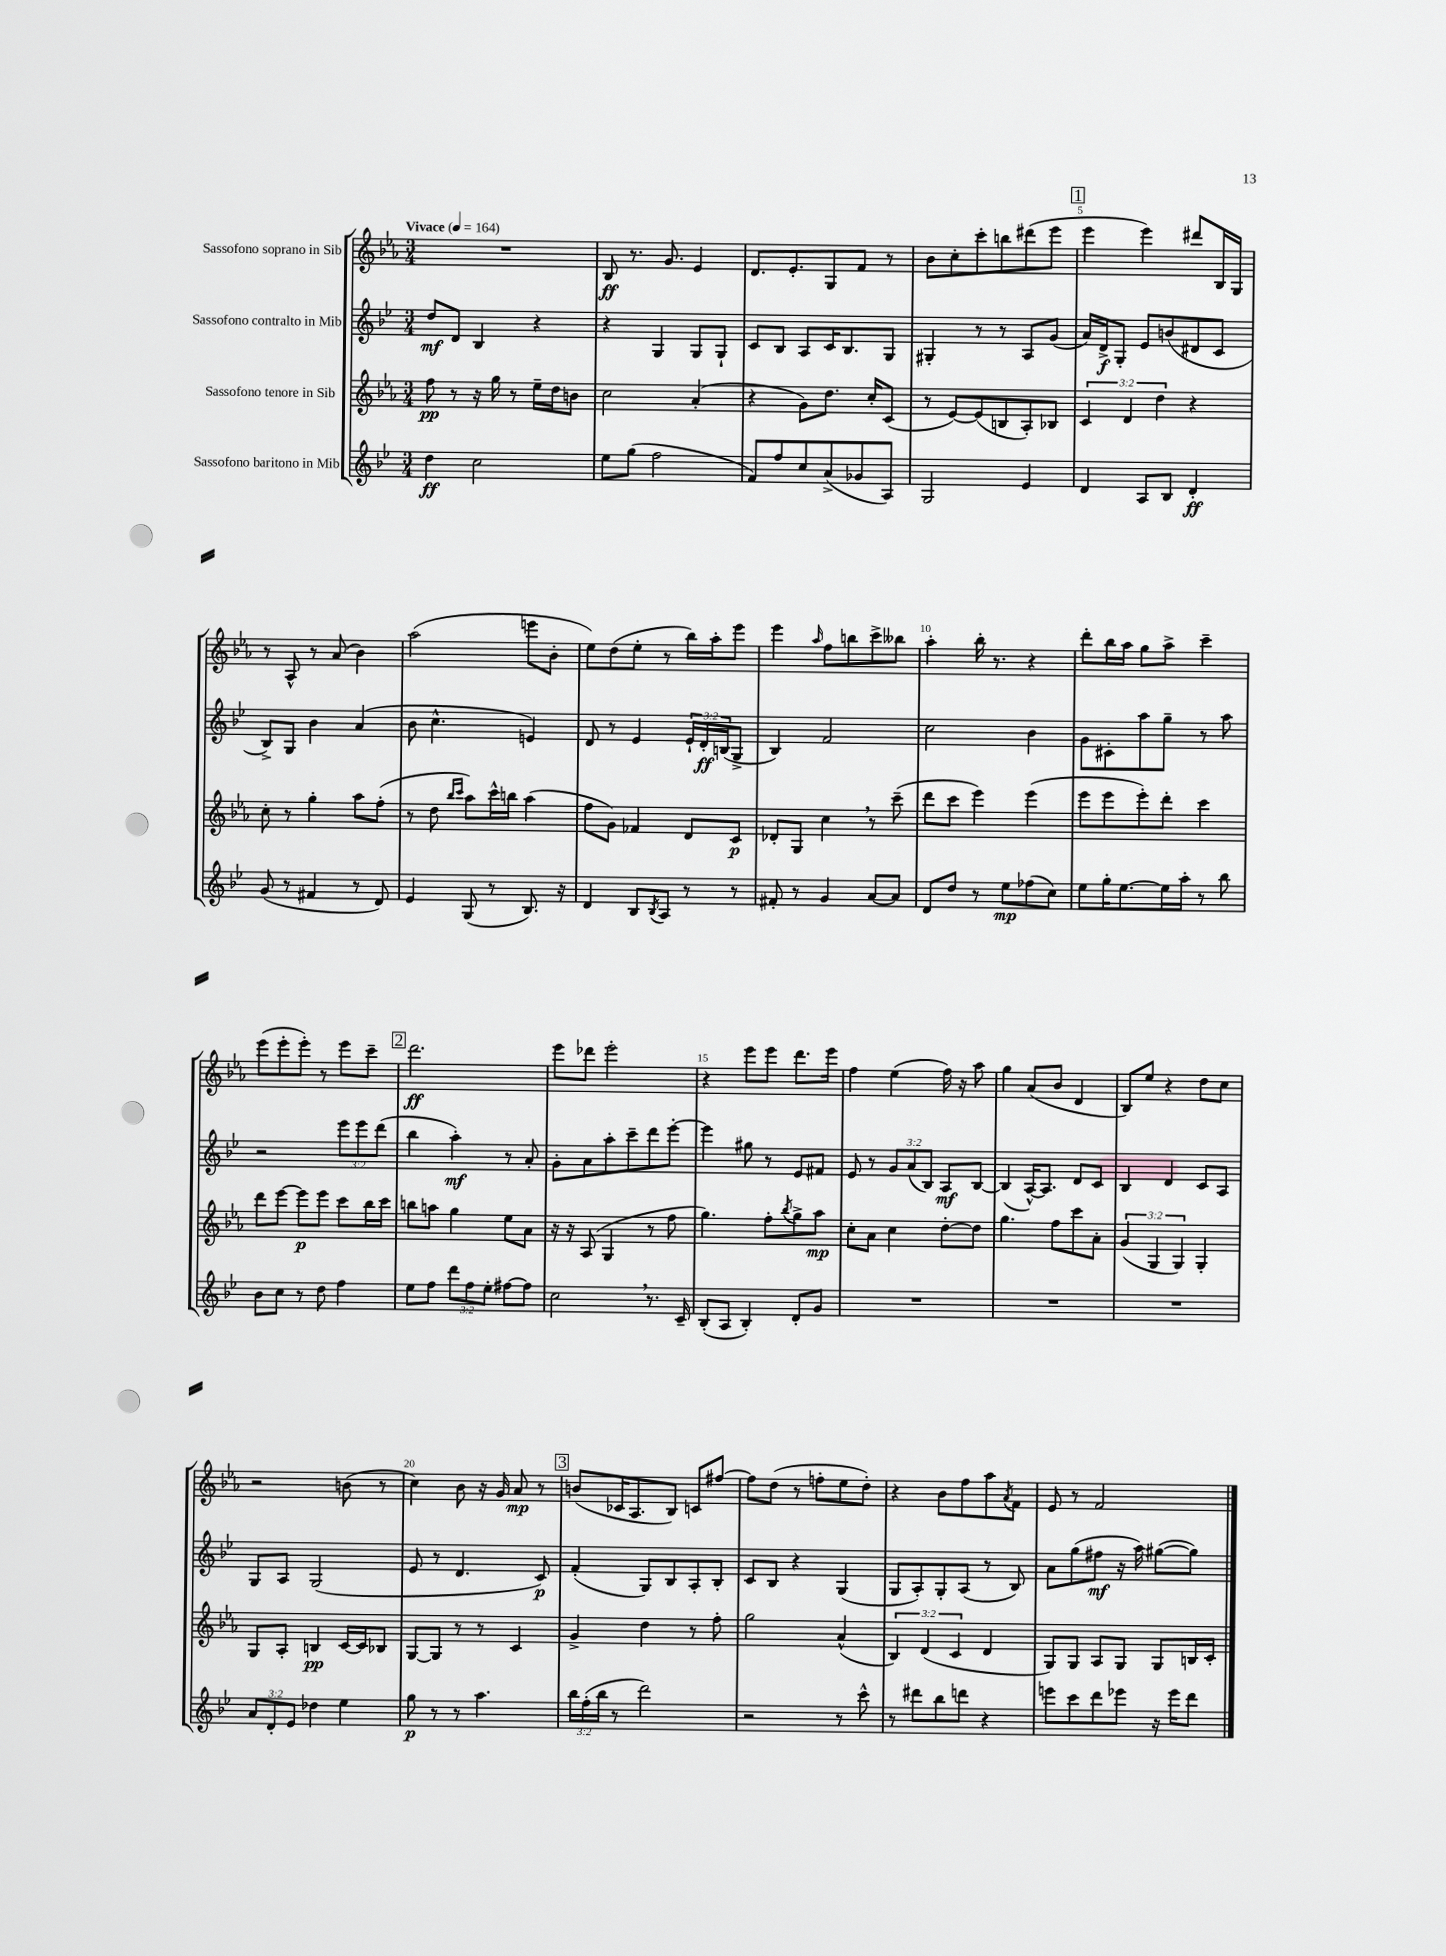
<<
\new StaffGroup <<
\new Staff = "s0" \with { instrumentName = "Sassofono soprano in Sib" } {
    \clef treble \key ees \major \numericTimeSignature \time 3/4 \tempo "Vivace" 4 = 164
    R2. |
    bes8\ff r8. g'8. ees'4 |
    d'8. ees'8.-. g8 f'8 r8 |
    bes'8 c''8-. c'''8-. b''8 dis'''8( ees'''8 |
    \mark \markup { \box "1" } ees'''4 ees'''4) dis'''8 bes16 g16 |
    r8 aes8-^ r8 aes'8( bes'4) |
    aes''2( e'''8 bes'8-. |
    ees''8) d''8( ees''8-. r8 bes''16) aes''16-. ees'''8 |
    ees'''4 \grace { aes''16 } f''8 b''8 c'''8-> beses''8 |
    aes''4-. bes''16-. r8. r4 |
    d'''8-. bes''16 aes''16 g''8 aes''8-> c'''4-- |
    ees'''8( ees'''8-. ees'''8-.) r8 ees'''8 c'''8-- |
    \mark \markup { \box "2" } d'''2.\ff |
    ees'''8 des'''8 ees'''2-. |
    r4 ees'''8 ees'''8 d'''8. ees'''16 |
    f''4 ees''4( f''16) r16 aes''8 |
    g''4 aes'8( bes'8 d'4 |
    bes8) ees''8 r4 d''8 c''8 |
    r2 b'8( r8 |
    c''4) bes'8 r16 g'16 aes'8\mp r8 |
    \mark \markup { \box "3" } b'8( ces'16 aes8. bes8) c'8 fis''8~ |
    fis''8 d''8( r8 f''8-. ees''8 d''8-.) |
    r4 bes'8 f''8 aes''8 \acciaccatura { aes'8 } f'8 |
    ees'8 r8 f'2 \bar "|." |
}
\new Staff = "s1" \with { instrumentName = "Sassofono contralto in Mib" } {
    \clef treble \key bes \major \numericTimeSignature \time 3/4 \override Staff.TupletNumber.text = #tuplet-number::calc-fraction-text
    d''8\mf d'8 bes4 r4 |
    r4 g4 g8 g8-! |
    c'8 bes8 a8 c'16 bes8. g8 |
    gis4-. r8 r8 a8 g'8( |
    \mark \markup { \box "1" } a'16) d'16->\f g8-. ees'8 b'8( dis'8 c'8 |
    bes8->) g8 bes'4 a'4( |
    bes'8 c''4.-^ e'4) |
    d'8 r8 ees'4 \tuplet 3/2 { ees'16-! d'16-.\ff b16( } g8-> |
    bes4) f'2 |
    c''2 bes'4 |
    g'8 cis'8-. a''8 g''8-- r8 a''8 |
    r2 \tuplet 3/2 { ees'''8 ees'''8 d'''8( } |
    \mark \markup { \box "2" } bes''4 a''4-.\mf) r8 a'8-. |
    g'8-. a'8 a''8-. c'''8-- d'''8 ees'''8~-. |
    ees'''4 gis''8 r8 ees'8 fis'8 |
    ees'8 r8 \tuplet 3/2 { g'8 a'8( bes8) } a8\mf bes8~ |
    bes4( a16~-^) a8. d'8 c'8 |
    bes4 d'4 c'8 a8 |
    g8 a8 g2( |
    ees'8 r8 d'4. c'8\p) |
    \mark \markup { \box "3" } f'4-.( g8) bes8 a8-. bes8-. |
    c'8 bes8 r4 g4( |
    g8 a8-.) g8-. a8( r8 bes8) |
    a'8 g''8( fis''8\mf r16 a''16) gis''8~( gis''8) \bar "|." |
}
\new Staff = "s2" \with { instrumentName = "Sassofono tenore in Sib" } {
    \clef treble \key ees \major \numericTimeSignature \time 3/4 \override Staff.TupletNumber.text = #tuplet-number::calc-fraction-text
    f''8\pp r8 r16 g''16 r8 ees''16-- d''16 b'8 |
    c''2 aes'4-.( |
    r4 g'8) d''8. c''16-. c'8( |
    r8 ees'8~) ees'8( b8 aes8-.) bes8 |
    \mark \markup { \box "1" } \tuplet 3/2 { c'4 d'4 d''4 } r4 |
    c''8-. r8 g''4-. aes''8 f''8-.( |
    r8 d''8 \grace { bes''16 c'''16 } aes''8) c'''16-^ b''16 aes''4( |
    f''8 g'8) fes'4 d'8 c'8\p |
    des'8-. g8 c''4 \breathe r8 c'''8--( |
    d'''8 c'''8 ees'''4) ees'''4( |
    ees'''8 ees'''8 ees'''8-.) d'''8-. c'''4 |
    d'''8 ees'''8~ ees'''8\p ees'''8 c'''8 bes''16 c'''16 |
    \mark \markup { \box "2" } b''8 a''8 g''4 ees''8 aes'8 |
    r16 r16 aes8( g4 r8 f''8 |
    g''4.) f''8-. \acciaccatura { bes''8 } g''8-> aes''8\mp |
    c''8-. aes'8 c''4 d''8~-. d''8 |
    g''4. f''8 c'''8 aes'8-. |
    \tuplet 3/2 { g'4( g4 g4) } g4-. |
    g8 aes8-. b4\pp c'16~ c'16 bes8 |
    g8~ g8 r8 r8 c'4 |
    \mark \markup { \box "3" } g'4-> d''4 r8 f''8-. |
    g''2 aes'4-^( |
    \tuplet 3/2 { bes4) d'4( c'4 } d'4 |
    g8) g8 aes8 g8 g8 b16 c'16-. \bar "|." |
}
\new Staff = "s3" \with { instrumentName = "Sassofono baritono in Mib" } {
    \clef treble \key bes \major \numericTimeSignature \time 3/4 \override Staff.TupletNumber.text = #tuplet-number::calc-fraction-text
    d''4\ff c''2 |
    ees''8 g''8( f''2 |
    f'8) f''8 c''8 a'8->( ges'8 a8) |
    g2 ees'4 |
    \mark \markup { \box "1" } d'4 a8 bes8 d'4-.\ff |
    g'8( r8 fis'4 r8 d'8) |
    ees'4 g8( r8 bes8.) r16 |
    d'4 bes8 \acciaccatura { bes8 } a8 r8 r8 |
    fis'8-. r8 g'4 a'8~ a'8 |
    d'8 d''8 r8 ees''8\mp fes''8( c''8) |
    ees''8 g''16-. ees''8.~ ees''16 a''16-. r8 bes''8 |
    bes'8 c''8 r8 d''8 f''4 |
    \mark \markup { \box "2" } ees''8 f''8 \tuplet 3/2 { d'''8 f''8 ees''8-. } fis''8~ fis''8 |
    c''2 \breathe r8. c'16-- |
    bes8-.( a8 bes4-.) d'8-. g'8 |
    R2. |
    R2. |
    R2. |
    \tuplet 3/2 { a'8 d'8-. ees'8 } des''4 ees''4 |
    g''8\p r8 r8 a''4. |
    \mark \markup { \box "3" } \tuplet 3/2 { bes''16 f''16-.( bes''16 } r8 d'''2) |
    r2 r8 c'''8-^ |
    r8 dis'''8 bes''8 d'''8 r4 |
    e'''8 c'''8 d'''8 ees'''8 r16 ees'''16 d'''8 \bar "|." |
}
>>
>>
\layout { \context { \Score \override BarNumber.break-visibility = ##(#f #t #t) barNumberVisibility = #(every-nth-bar-number-visible 5) } }
